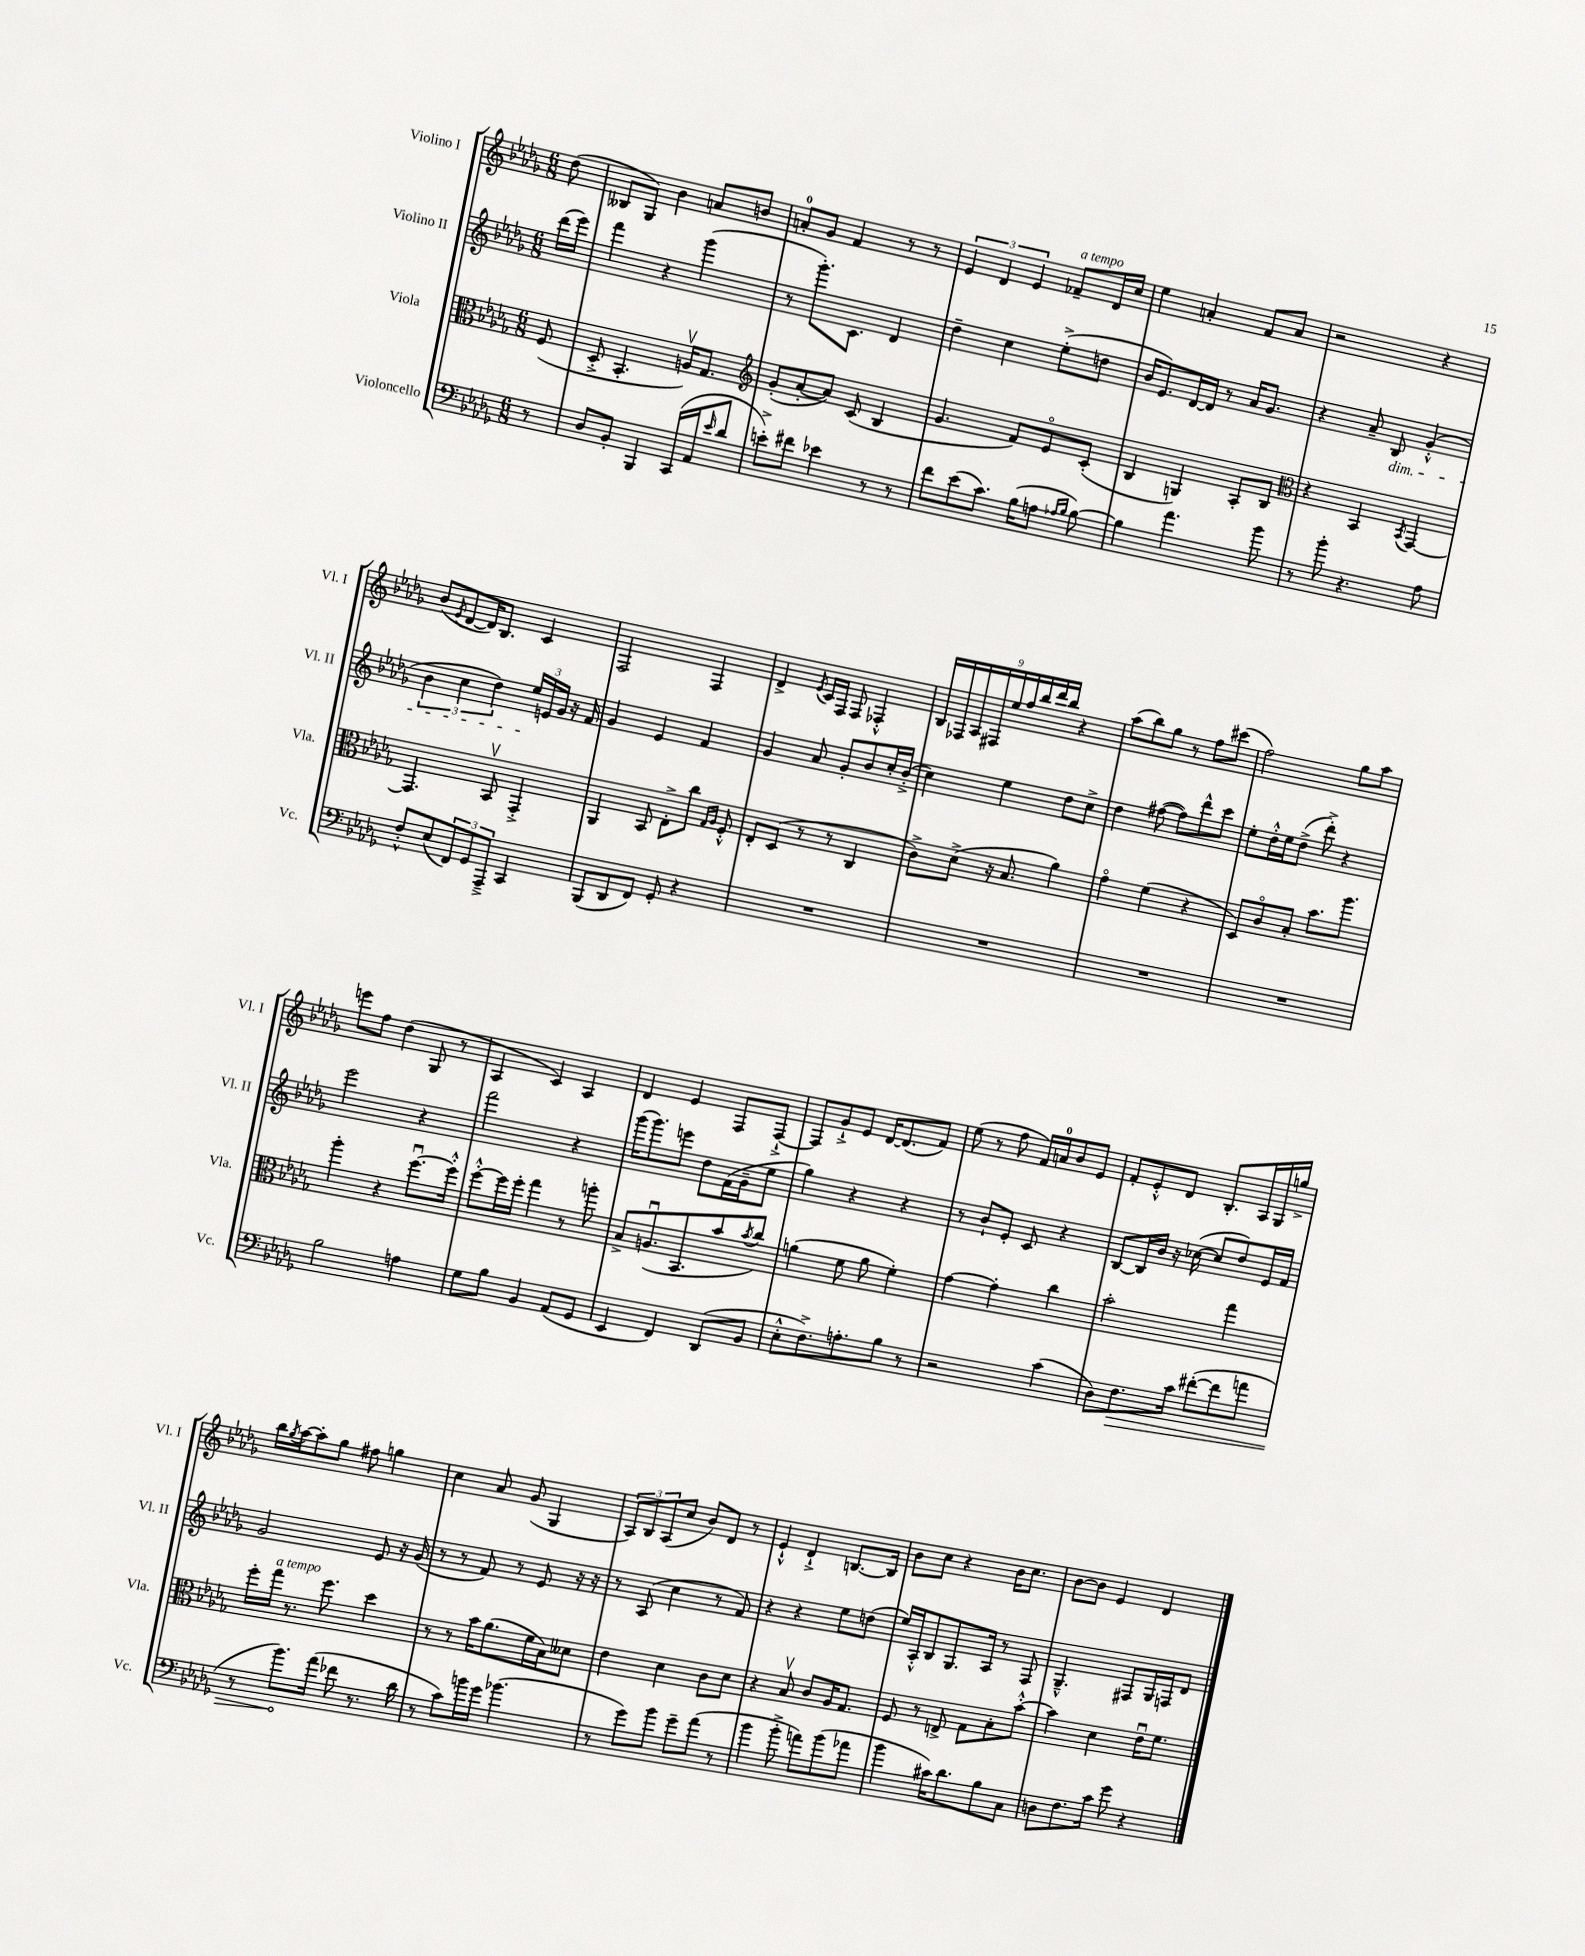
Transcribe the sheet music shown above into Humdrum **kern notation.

**kern	**dynam	**kern	**kern	**kern
*part4	*part4	*part3	*part2	*part1
*staff4	*staff4	*staff3	*staff2	*staff1
*I"Violoncello	*	*I"Viola	*I"Violino II	*I"Violino I
*I'Vc.	*	*I'Vla.	*I'Vl. II	*I'Vl. I
*clefF4	*	*clefC3	*clefG2	*clefG2
*k[b-e-a-d-g-]	*	*k[b-e-a-d-g-]	*k[b-e-a-d-g-]	*k[b-e-a-d-g-]
*M6/8	*	*M6/8	*M6/8	*M6/8
=	=	=	=	=
8r	.	(8F/	(16ddd-\LL	(8dd-\
.	.	.	16eee-\JJ)	.
=1	=1	=1	=1	=1
8D-/L	.	8D-'^/	4fff\	8B--X/L
8BB-'/J	.	4.BB-'/	.	8G-/J)
4BBB-/	.	.	4r	4b-\
(16CC/LL	.	16Anv/KL)	(4ggg-\	8an/L
16AA-/J	.	8.G-/J	.	.
16qqe-/	.	.	.	.
8d-/J	.	.	.	8bn/J
=2	=2	=2	=2	=2
*	*	*clefG2	*	*
8en'^\L)	.	(8g-'/L	8r	8an'/L
8f#X\J	.	[8a-'/	8.ggg-'\L)	8g-/J
4e-X\	.	8a-/J])	.	4f/
.	.	.	8.c\J	.
.	.	(8c/	.	.
8r	.	4B-/	4d-/	8r
8r	.	.	.	8r
=3	=3	=3	=3	=3
8f\L	.	4.g-/	4dd-~\	6e-/
(8e-\	.	.	.	.
.	.	.	.	6d-/
8.c\J)	.	.	4cc\	.
.	.	.	.	6e-/
.	.	8f/L)	.	.
(16B-\KL	.	.	.	.
!	!	!	!	!LO:TX:a:i:t=a tempo
8An\J	.	8e-/	(8ee-'^\L	8f-X~/L
16qqA-X/LL	.	.	.	.
16qqB-/JJ	.	.	.	.
[8B-\)	.	(8c'/J	8ddn\J	16d-/L
.	.	.	.	16cc/JJ
=4	=4	=4	=4	=4
4B-\]	.	4B-/	16b-/KL	4ee-\
.	.	.	8.e-/)	.
4.a-\	.	4Gn/)	[16d-/L	4an'/
.	.	.	16d-/JJ]	.
.	.	.	8r	.
.	.	8A-'/L	16a-/KL	8f/L
.	.	.	8.g-/J	.
8b-\	.	8B-/J	.	8a/J
=5	=5	=5	=5	=5
*	*	*clefC3	*	*
8r	.	4r	4r	2r
8b-'\	.	.	.	.
4.r	.	4BB-/	8a-~/	.
!	!	!	!LO:TX:b:i:t=dim.	!
.	.	.	8B-/	.
.	.	8qBB-/	.	.
.	.	[4GG-/	(4g-'^^/	4r
8A-\	.	.	.	.
!!LO:LB:g=z
=6	=6	=6	=6	=6
8F'^^/L	.	4.GG-/]	6b-\	(8b-/L
.	.	.	.	8qe-/
(8E-/	.	.	.	[8d-/
.	.	.	6cc\	.
12FF/)	.	.	.	16d-/K])
.	.	.	.	8.B-/J
12GG-/	.	.	6dd-\)	.
.	.	8BB-v/	.	.
12AAA-~^/J	.	.	.	.
4CC/	.	4GG-'^/	24ee-/LL	4c/
.	.	.	24en/	.
.	.	.	24g-/JJ	.
.	.	.	16r	.
.	.	.	16f/	.
=7	=7	=7	=7	=7
(8BBB-/L	.	4AA-/	4g-/	2F/
8DD-/	.	.	.	.
8FF/J)	.	8BB-/	4e-/	.
8GG-'/	.	8E-'^\L	.	.
4r	.	8cc\J	4f/	4F/
.	.	16qqG-/LL	.	.
.	.	16qqA-/JJ	.	.
.	.	8F'^^/	.	.
=8	=8	=8	=8	=8
2.r	.	8E-'/L	4g-/	4d-^/
.	.	(8D-/J	.	.
.	.	.	.	8qe-/
.	.	8r	8a-/	16c/LL
.	.	.	.	16F/JJ
.	.	8r	8g-'/L	8F/
.	.	4C/	8b-/	4F-X'^^/
.	.	.	16cc'/L	.
.	.	.	(16b-'^/JJ	.
=9	=9	=9	=9	=9
2.r	.	8c^\L)	4cc\)	18B-/LL
.	.	.	.	18F-X/
.	.	.	.	18A-/
.	.	(8d-^\J	.	.
.	.	.	.	18F#X/
.	.	.	.	18ee-/
.	.	16r	4ee-\	.
.	.	.	.	18ff/
.	.	8.B-/	.	.
.	.	.	.	18bb-/
.	.	.	.	18ddd-/
.	.	.	.	18bb-/JJ
.	.	4a-\)	8dd-\L	4r
.	.	.	8cc^\J	.
=10	=10	=10	=10	=10
2.r	.	4g-\	4dd-\	(8aa-\L
.	.	.	.	8bb-\)
.	.	(4f\	([8ff#X\	8gg-\J
.	.	.	8ff#\L])	8r
.	.	4r	8ddd-^^\	8ff\L
.	.	.	8ccc\J	(8ccc#X\J
=11	=11	=11	=11	=11
2.r	.	8D-/L)	8ee-'\L	2ff\)
.	.	8c/	16dd-'^^\L	.
.	.	.	16ee-\J	.
.	.	8B-'/J	(8dd-^\J	.
.	.	8.b-\L	8ddd-'^\)	.
.	.	.	4r	8gg-\L
.	.	8.aa-\J	.	.
.	.	.	.	8aa-\J
!!LO:LB:g=z
=12	=12	=12	=12	=12
2B-\	.	4aa-'\	2eee-\	8eeen\L
.	.	.	.	8ff\J
.	.	4r	.	(4dd-\
4An\	.	[8.ffu\L	4r	8G-/
.	.	.	.	8r
.	.	16ff'^^\Jk]	.	.
=13	=13	=13	=13	=13
8G-\L	.	[8ff'^^\L	2fff\	4A-/
8B-\J	.	16ff\L]	.	.
.	.	16ff'\JJ	.	.
4BB-/	.	4gg-\	.	4c/)
(8AA-/L	.	8r	4r	4A-/
8GG-/J	.	8aan'\	.	.
=14	=14	=14	=14	=14
4EE-/	.	8B-^/L	(16ggg-\KL	4d-/
.	.	.	8.ggg-\)	.
.	.	(8.Anu/	.	.
4FF/)	.	.	8eeen\J	4e-/
.	.	8.BB-/	.	.
.	.	.	8dd-\L	.
(8DD-/L	.	8b-/	(16f\L	8F/L
.	.	.	16g-~\J	.
.	.	8qb-/	.	.
8BB-/J	.	8cc/J)	8ee-\J	[8F`^/J
=15	=15	=15	=15	=15
8E-'^^\L	.	(4an\	4gg-\)	8F/L]
8.F^\)	.	.	.	8g-`^/
.	.	8f\	4r	8e-/J
8.An'\	.	.	.	.
.	.	8a\	.	[16d-/KL
.	.	.	.	(8.d-/]
8B-\J	.	4f'\)	4r	.
8r	.	.	.	8f/J)
=16	=16	=16	=16	=16
2r	.	[4g-\	8r	(8ee-\
.	.	.	8b-`/L	8r
.	.	4g-'\]	8e-'/J	8ff\
.	.	.	8c/	16f/LL)
.	.	.	.	16an/J
(4c\	.	4cc\	4r	8b-/
.	.	.	.	8e-/J
=17	=17	=17	=17	=17
8D-\L)	.	2b-'\	[8B-/L	8f'/L
!	!LO:HP:b	!	!	!
8.F\	>	.	16B-/L]	8e-'^^/
.	.	.	16b-/JJ	.
.	.	.	16r	8d-/J
16c\Jk	.	.	([16cc-X\	.
([8f#X'\L	.	.	8cc-/L]	8.B-'/L
8f#\]	.	4gg-\	8dd-/)	.
.	.	.	.	16A-/L
8an\J	.	.	16e-/L	16G-/
.	.	.	16f/JJ	16ggn^/JJ
!!LO:LB:g=z
=18	=18	=18	=18	=18
8r	.	16ff'\LL	2g-/	16bb-\LL
.	.	.	.	8qgg-/
!	!	!LO:TX:a:i:t=a tempo	!	!
.	.	16gg-\JJ	.	[16aa-\J
8.b-\L)	.	8.r	.	8aa-'\]
.	.	.	.	8gg-\J
(16a-\Jk	]	8.ff\	.	.
8f-X\	.	.	.	8ff#X\
8.r	.	4dd-\	8e-/	4ggn\
.	.	.	16r	.
16d-\	.	.	(16g-/	.
=19	=19	=19	=19	=19
8r	.	8r	8r	4cc\
8c\L)	.	8r	8r	.
16bn\L	.	16b-\KL	8f/)	8a-/
16g-\JJ	.	(8.a-\	.	.
(4.b-X\	.	.	8r	(8g-/
.	.	16f\L	8e-/	4G-/
.	.	16B-\J)	.	.
.	.	8d--X\J	16r	.
.	.	.	16r	.
=20	=20	=20	=20	=20
8r	.	4e-\	8r	12A-/L)
.	.	.	.	12B-/
8g-\L)	.	.	(8A-/	.
.	.	.	.	(12A-/
8b-\J	.	4d-\	4cc\	8cc/J
8g-~\L	.	.	.	8b-/L)
(8a-\J	.	8c\L	8r	8d-/J
8r	.	8d-\J	8f/)	8r
=21	=21	=21	=21	=21
4b-\	.	4r	4r	4e-`^^/
8b-'^\	.	8B-v/	4r	4d-`^/
8an\L)	.	8c/L	.	.
(8b-\	.	16A-/K	8ee-\L	[8.Bn/L
.	.	8.G-/J	.	.
8a-X\J	.	.	(8ddn\J	.
.	.	.	.	16B/Jk]
=22	=22	=22	=22	=22
4b-\	.	8F/	16ee-/LL)	8b-\L
.	.	.	16A-'^^/J	.
.	.	8r	8B-/	8cc\J
16c#X\KL)	.	8En^/	8.G-/	4r
8.d-\	.	.	.	.
.	.	8G-\L	.	.
.	.	.	16A-/Jk	.
8B-\	.	8B-'\	8r	16b-\KL
.	.	.	.	8.cc\J
8C\J	.	[8b-'^^\J	8F/	.
=23	=23	=23	=23	=23
8Dn\L	.	4b-\]	4.G-~^^/	[8b-\L
8.F\	.	.	.	8b-\J]
.	.	4d-\	.	4e-/
16c\Jk	.	.	.	.
8g-\	.	.	8F#X/L	.
4r	.	16e-u\KL	16G-/L	4d-/
.	.	8.f\J	16Fn/J	.
.	.	.	8d-/J	.
==	==	==	==	==
*-	*-	*-	*-	*-
